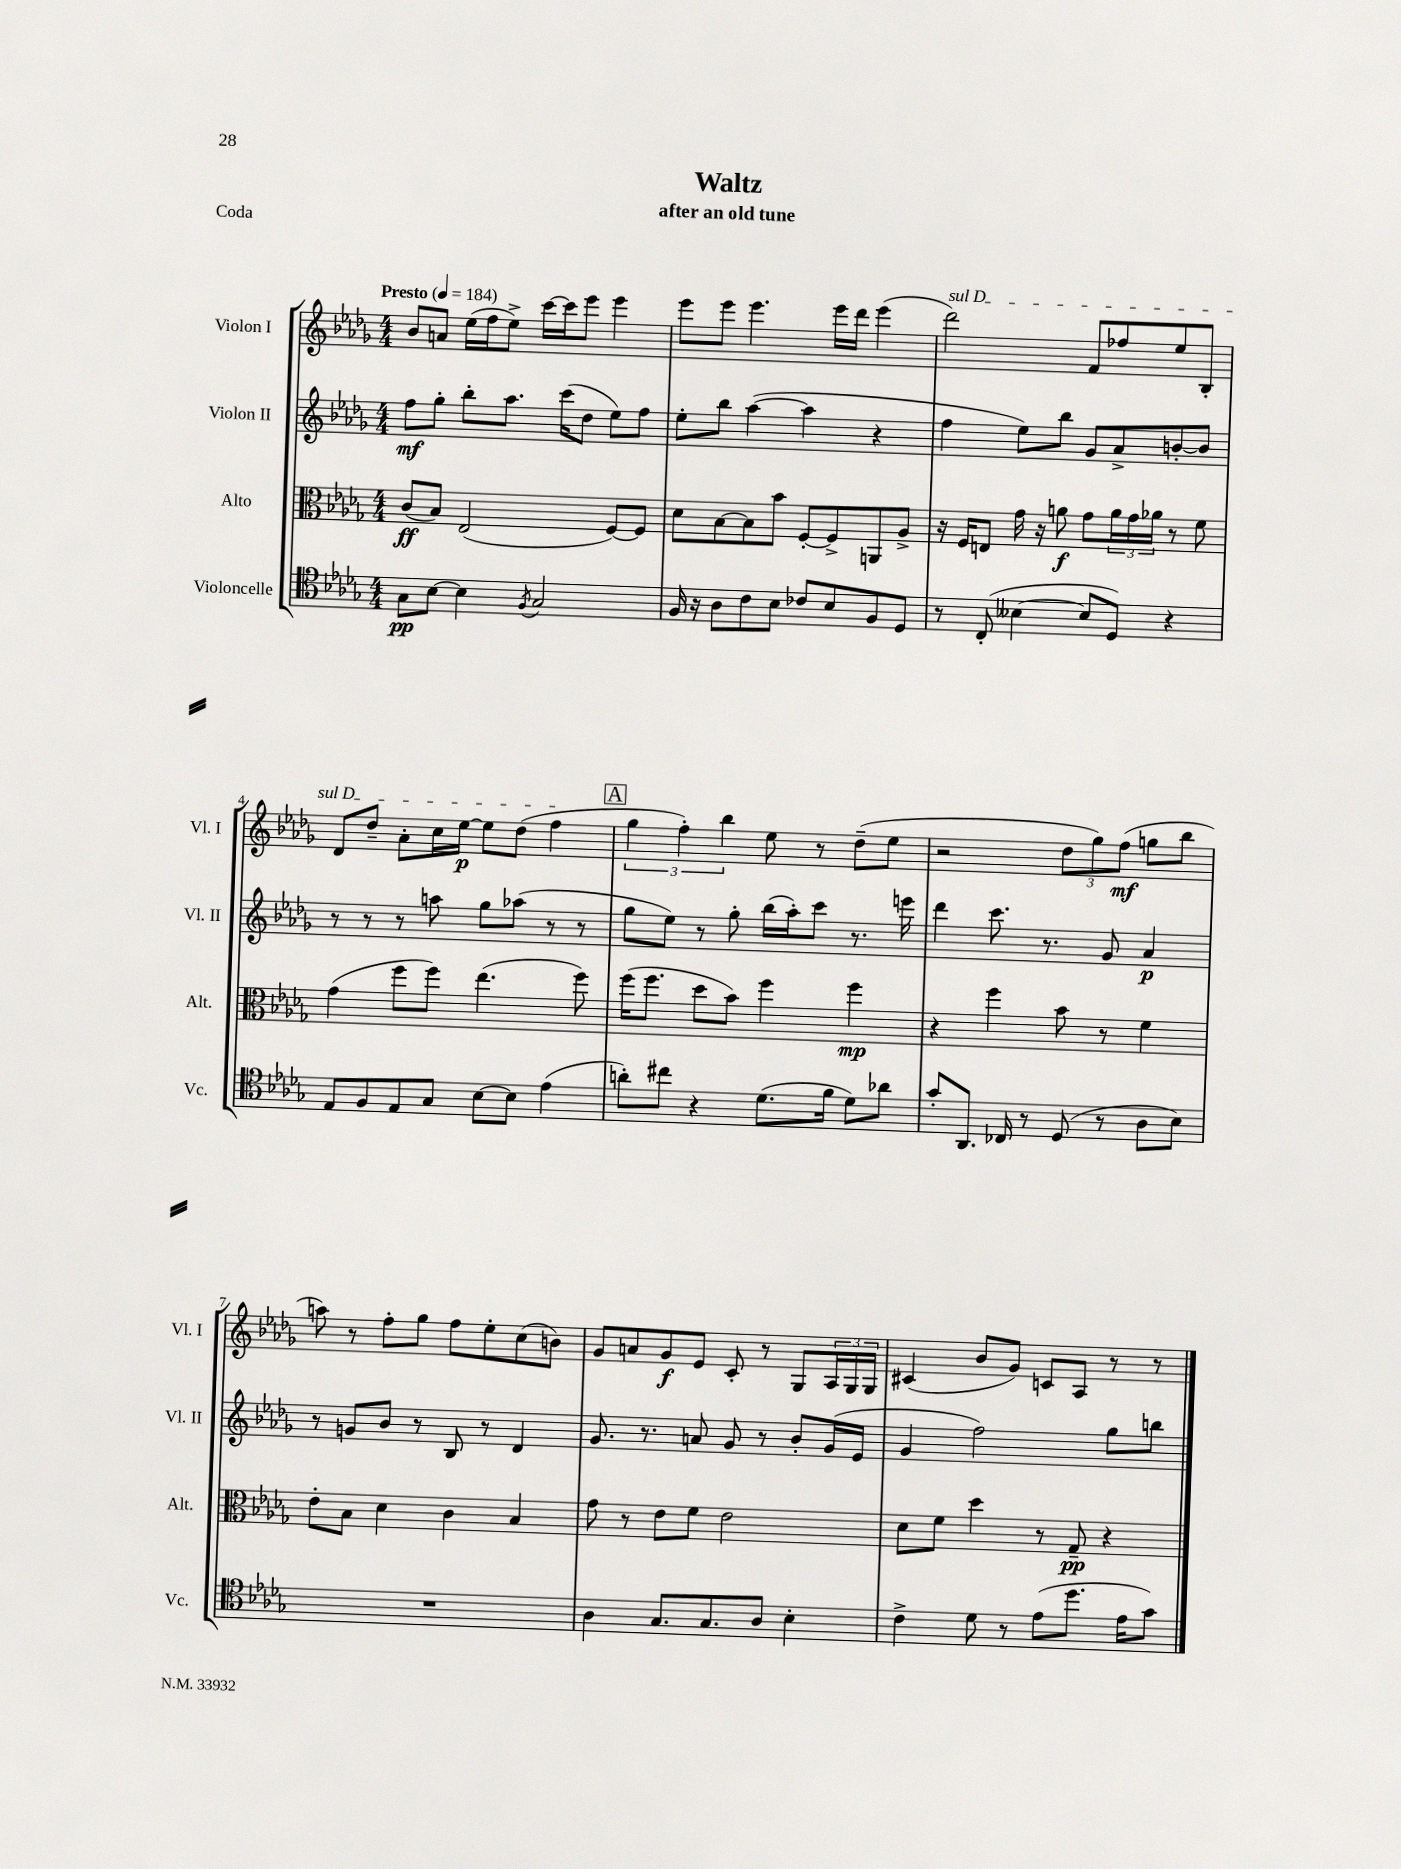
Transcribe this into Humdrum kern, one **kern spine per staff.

**kern	**kern	**kern	**kern
*staff4	*staff3	*staff2	*staff1
*clefC4	*clefC3	*clefG2	*clefG2
*k[b-e-a-d-g-]	*k[b-e-a-d-g-]	*k[b-e-a-d-g-]	*k[b-e-a-d-g-]
*M4/4	*M4/4	*M4/4	*M4/4
*MM184	*MM184	*MM184	*MM184
8G-\L	(8c/L	8ff\L	8b-/L
[8B-\J	8B-/J)	8gg-'\J	8a/J
4B-\]	(2E-/	8bb-'\L	(16ee-\LL
.	.	.	16ff\J
.	.	8.aa-\J	8ee-^\J)
8qF/	.	.	.
2G-/	.	.	[16ccc\LL
.	.	(16ccc\LK	16ccc\]J
.	.	8dd-\J	8eee-\J
.	[8F/L)	8ee-\L)	4eee-\
.	8F/]J	8ff\J	.
=	=	=	=
16F/	8d-\L	8ee-'\L	8eee-\L
16r	.	.	.
8A-\L	[8B-\	8bb-\J	8eee-\J
8c\	8B-\]	([4aa-\	4.eee-\
8B-\J	8b-\J	.	.
8c-/L	[8F'/L	4aa-\]	.
8B-/	8F^/]	.	16eee-\LL
.	.	.	16ddd-\JJ
8F/	8AA/	4r	(4eee-\
8D-/J	8A-^/J	.	.
=	=	=	=
8r	16r	4ff\	2ddd-\)
.	16F/LK	.	.
(8C'/	8E/J	.	.
[4B--\	16g-\	8ee-\L)	.
.	16r	.	.
.	8a\	8bb-\J	.
8B--/]L	8g-\L	8g-/L	8f/L
8D-/J)	24a\L	8a-^/	8ff-/
.	24g-\	.	.
.	24a-\JJ	.	.
4r	8r	[8b'/	8ee-/
.	8f\	8b/]J	8B-'/J
=	=	=	=
8E-/L	(4g-\	8r	8d-/L
8F/	.	8r	8dd-~/J
8E-/	8ff\L	8r	8a-'\L
8G-/J	8ff\J)	8aa\	16cc\L
.	.	.	[16ee-\JJ
[8B-\L	(4.ee-\	8gg-\L	8ee-\]L
8B-\]J	.	(8aa-\J	(8dd-\J
(4e-\	.	8r	4ff\
.	8ff\)	8r	.
=	=	=	=
8a'\L)	(16ff\LK	8gg-\L	6gg-\
.	8.ff\J	.	.
8cc#\J	.	8ee-\J)	.
.	.	.	6ff'\)
4r	8dd-\L	8r	.
.	.	.	6bb-\
.	8b-\J)	8gg-'\	.
(8.d-\L	4ff\	(16bb-\LL	8ee-\
.	.	16aa-'\J)	.
.	.	8ccc\J	8r
16f\Jk	.	.	.
8d-\L)	4ff\	8.r	(8dd-~\L
8a-\J	.	.	8ee-\J
.	.	16eee\	.
=	=	=	=
8g-'/L	4r	4ddd-\	2r
8.AA-/J	.	.	.
.	4ff\	8.ccc\	.
16C-/	.	.	.
8r	.	.	.
.	.	8.r	.
(8D-/	8b-\	.	12dd-\L
.	.	.	12gg-\)
8r	8r	8g-/	.
.	.	.	(12ff\J
8A-\L	4f\	4a-/	8gg\L
8B-\J)	.	.	8bb-\J
=	=	=	=
1r	8e-'\L	8r	8aa\)
.	8B-\J	8g/L	8r
.	4d-\	8b-/J	8ff'\L
.	.	8r	8gg-\J
.	4c\	8B-/	8ff\L
.	.	8r	8ee-'\
.	4B-/	4d-/	(8cc\
.	.	.	8b\J)
=	=	=	=
4A-\	8g-\	8.g-/	8g-/L
.	8r	.	8a/
.	.	8.r	.
8.G-/L	8e-\L	.	8g-/
.	8f\J	8a/	8e-/J
8.G-/	.	.	.
.	2e-\	8g-/	8c'/
8A-/J	.	8r	8r
4B-'\	.	8b-'/L	8G-/L
.	.	(16g-/L	24A-/L
.	.	.	24G-/
.	.	16e-/JJ	.
.	.	.	24G-/JJ
=	=	=	=
4c^\	8d-\L	4g-/	(4c#/
.	8f\J	.	.
8d-\	4dd-\	2ff\)	8b-/L
8r	.	.	8g-/J)
(8e-\L	8r	.	8c/L
8.dd-\J	8G-~/	.	8A-/J
.	4r	8gg-\L	8r
16e-\LK	.	.	.
8g-\J)	.	8bb\J	8r
==	==	==	==
*-	*-	*-	*-
